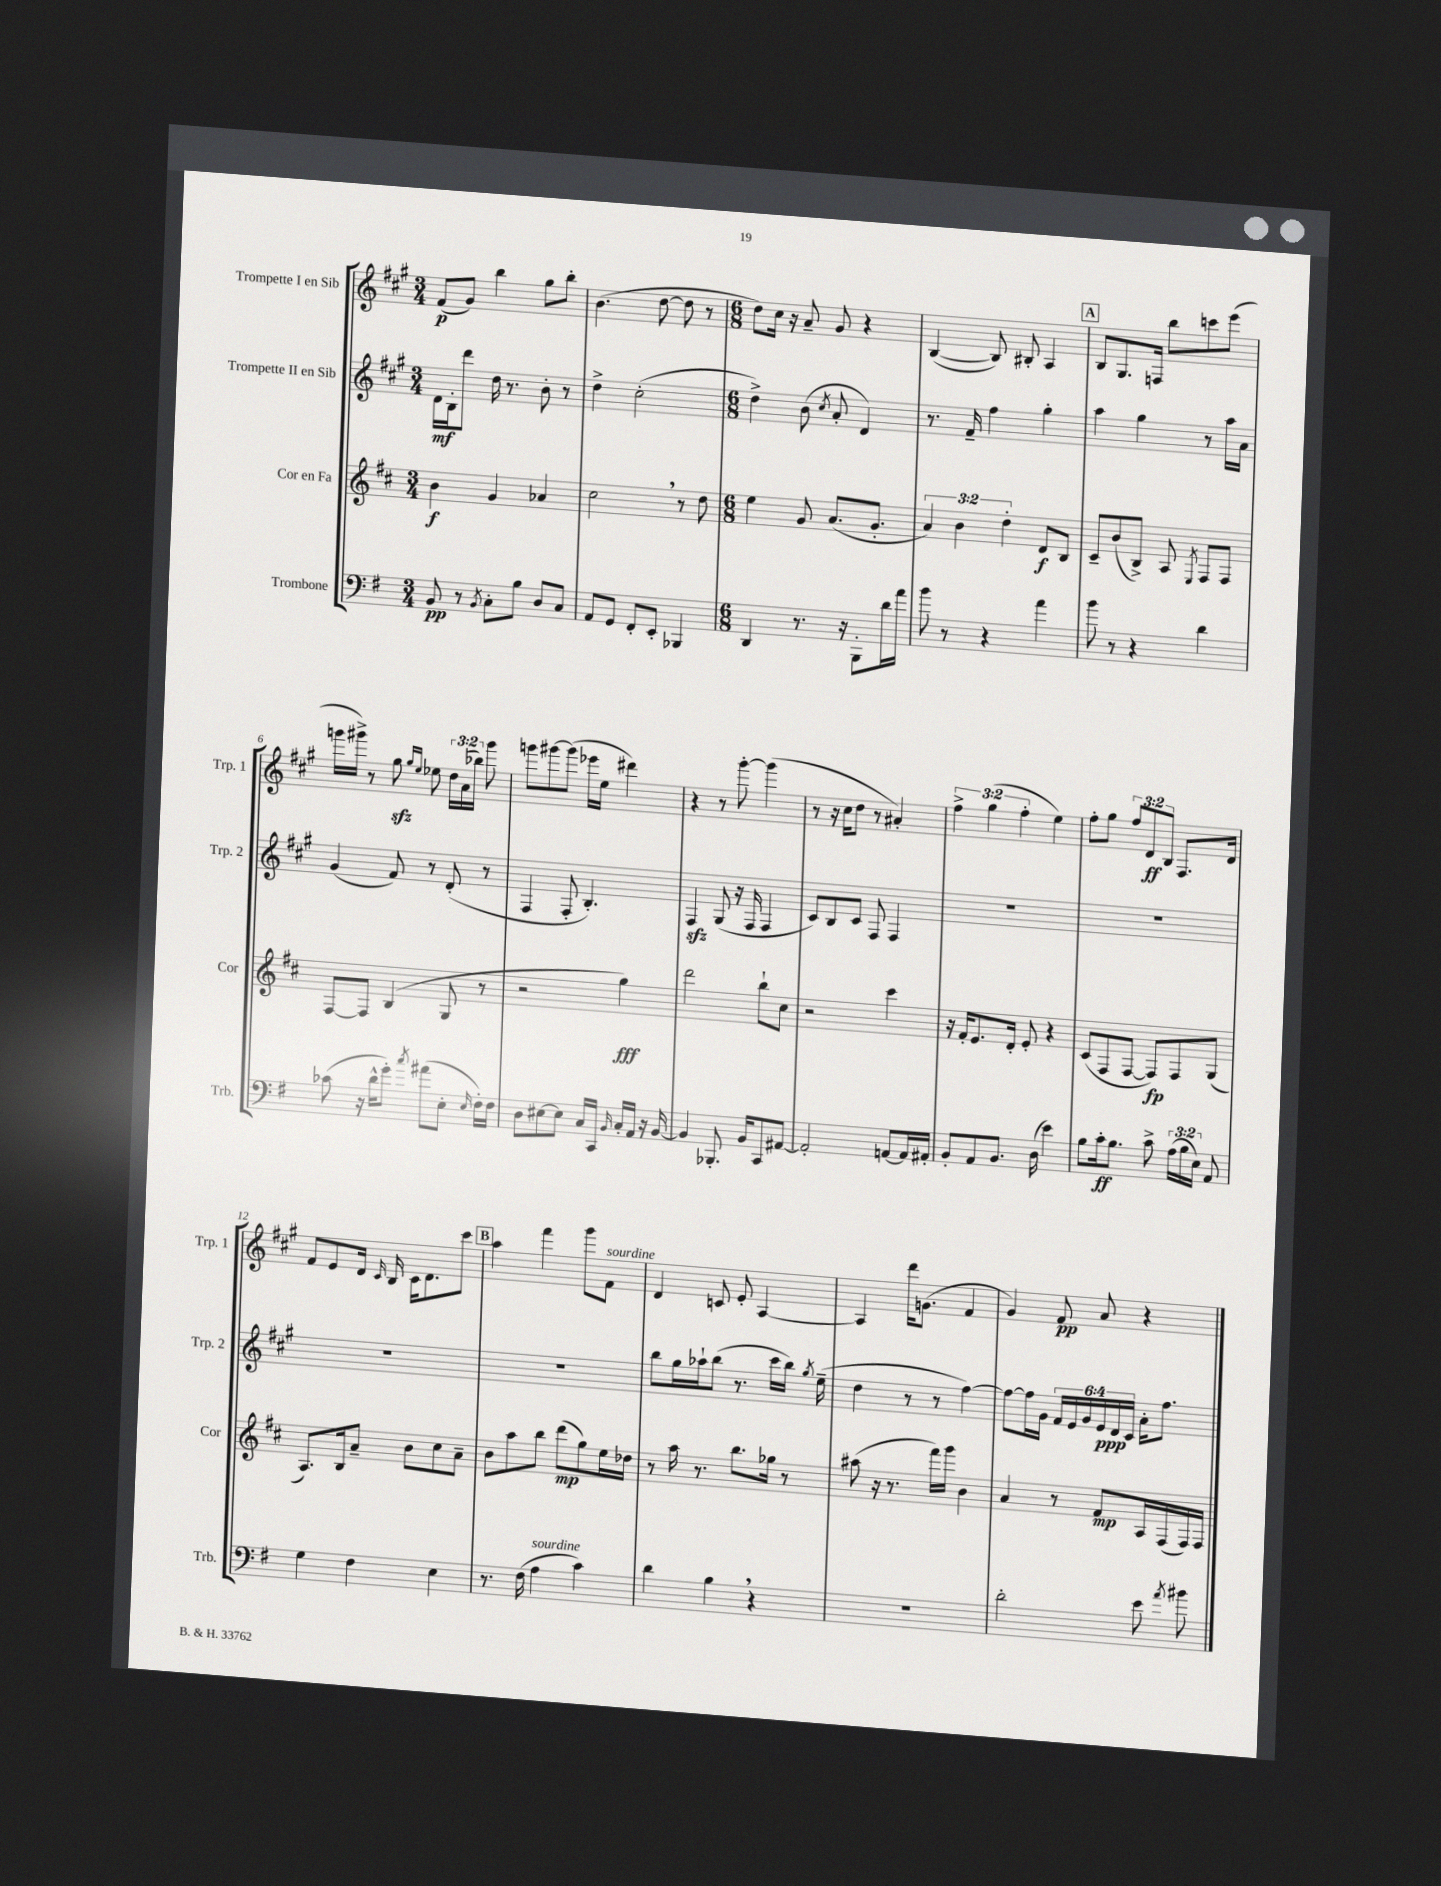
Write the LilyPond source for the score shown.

<<
\new StaffGroup <<
\new Staff = "s0" \with { instrumentName = "Trompette I en Sib" shortInstrumentName = "Trp. 1" } {
    \clef treble \key a \major \numericTimeSignature \time 3/4 \override Staff.TupletNumber.text = #tuplet-number::calc-fraction-text
    \autoBeamOff fis'8[\p( gis'8]) b''4 gis''8[ b''8]-. |
    b'4.( d''8~ d''8 r8 |
    \numericTimeSignature \time 6/8 d''8[) cis''16] r16 a'8-- gis'8 r4 |
    b4~( b8) bis8-. a4 |
    \mark \markup { \box "A" } b8[ gis8. f16] b''8[ c'''8 e'''8]( |
    g'''16[ gis'''16]->) r8 gis''8\sfz \grace { gis''16[ e''16] } ees''8 \tuplet 3/2 { d''16[ a'16( bes''16]) } gis'''8 |
    g'''8[ gis'''8~ gis'''8]( ees'''16[ e''16] dis'''4) |
    r4 r8 gis'''8~-. gis'''4( |
    r8 r16 cis''16[ d''8] r8 ais'4-.) |
    \tuplet 3/2 { fis''4-> gis''4( fis''4-. } e''4) |
    fis''8[-. gis''8] \tuplet 3/2 { fis''8[ d'8\ff b8] } fis8.[ d'16] |
    fis'8[ e'8 d'16] \grace { cis'16 } b16 cis'16[ d'8. cis'''8] |
    \mark \markup { \box "B" } a''4 fis'''4 gis'''8[ fis'8]^\markup { \italic "sourdine" } |
    d'4 c'8 e'8-. a4~ |
    a4 d'''16[ g'8.]( fis'4 |
    gis'4) fis'8\pp a'8 r4 \bar "|." |
}
\new Staff = "s1" \with { instrumentName = "Trompette II en Sib" shortInstrumentName = "Trp. 2" } {
    \clef treble \key a \major \numericTimeSignature \time 3/4 \override Staff.TupletNumber.text = #tuplet-number::calc-fraction-text
    \autoBeamOff d'16[\mf b16-. d'''8] d''16 r8. b'8-. r8 |
    d''4-> cis''2-.( |
    \numericTimeSignature \time 6/8 d''4->) b'8( \acciaccatura { cis''8 } a'8-. d'4) |
    r8. fis'16-- fis''4 gis''4-. |
    \mark \markup { \box "A" } a''4 gis''4 r8 a''16[ a'16] |
    gis'4( fis'8) r8 d'8-.( r8 |
    fis4 fis8-. b4.-.) |
    fis4\sfz gis8( r16 fis16 fis4 |
    cis'8[) b8 cis'8] fis8 fis4 |
    R2. |
    R2. |
    R2. |
    \mark \markup { \box "B" } R2. |
    b''8[ gis''16 aes''16-! b''8]( r8. cis'''16[ b''16]) \acciaccatura { gis''8 } e''16--( |
    d''4 r8 r8 fis''4~) |
    fis''8[~ fis''16 gis'16] \tuplet 6/4 { fis'16[ e'16 gis'16 e'16\ppp d'16 cis'16] } a'16[-. fis''8.] \bar "|." |
}
\new Staff = "s2" \with { instrumentName = "Cor en Fa" shortInstrumentName = "Cor" } {
    \clef treble \key d \major \numericTimeSignature \time 3/4 \override Staff.TupletNumber.text = #tuplet-number::calc-fraction-text
    \autoBeamOff b'4\f g'4 aes'4 |
    cis''2 \breathe r8 d''8 |
    \numericTimeSignature \time 6/8 e''4 g'8 a'8.[( g'8.]-. |
    \tuplet 3/2 { a'4) b'4 d''4-. } d'8[\f b8] |
    \mark \markup { \box "A" } cis'8[-- b'8( b8]->) a8 \acciaccatura { e8 } fis8[ fis8] |
    fis8[~ fis8] b4( g8 r8 |
    r2 g''4\fff) |
    d'''2 b''8[-! cis''8] |
    r2 cis'''4 |
    r16 fis'16[-. e'8. d'16]-. e'8-. r4 |
    cis'8[( fis8 fis8]~ fis8[\fp) fis8 g8]( |
    a8.[) b16 a'8]-- b'8[ cis''8 a'8]-- |
    \mark \markup { \box "B" } b'8[ a''8 b''8] d'''8[\mp( g''8) e''16 des''16] |
    r8 a''16 r8. b''8.[ ges''16] r8 |
    ais''8( r16 r8. fis'''16[) g'''16] b'4 |
    a'4 r8 fis'8[\mp a16 fis16( fis16) fis16] \bar "|." |
}
\new Staff = "s3" \with { instrumentName = "Trombone" shortInstrumentName = "Trb." } {
    \clef bass \key g \major \numericTimeSignature \time 3/4 \override Staff.TupletNumber.text = #tuplet-number::calc-fraction-text
    \autoBeamOff b,8\pp r8 \acciaccatura { b,8 } c8[-. b8] d8[ c8] |
    a,8[ g,8] fis,8[-. e,8]-. bes,,4 |
    \numericTimeSignature \time 6/8 d,4 r8. r16 b,,8[-. d'16 a'16] |
    b'8 r8 r4 a'4 |
    \mark \markup { \box "A" } b'8 r8 r4 d'4 |
    ces'8( r16 d'16[-^ g'8]-.) \acciaccatura { c''8 } ais'8[( e8]-. \grace { e16 } fis16[-.) fis16] |
    d8[ eis8~ eis8] c16[ c,16] \grace { b,16 } c16[-. a,16] r16 b,16~ |
    b,4 bes,,8.-. b,16[ c,8 ais,8]~ |
    ais,2-. a,8[~ a,16 ais,16]-. |
    b,8[-. a,8 b,8.] d16( e'4) |
    b8[ c'16-.\ff b8.] c'8-> \tuplet 3/2 { a16[( b16 e16]) } a,8 |
    g4 fis4 e4 |
    \mark \markup { \box "B" } r8. fis16( a4^\markup { \italic "sourdine" } c'4) |
    d'4 b4 \breathe r4 |
    R2. |
    d'2-. e'8 \acciaccatura { a'8 } bis'8 \bar "|." |
}
>>
>>
